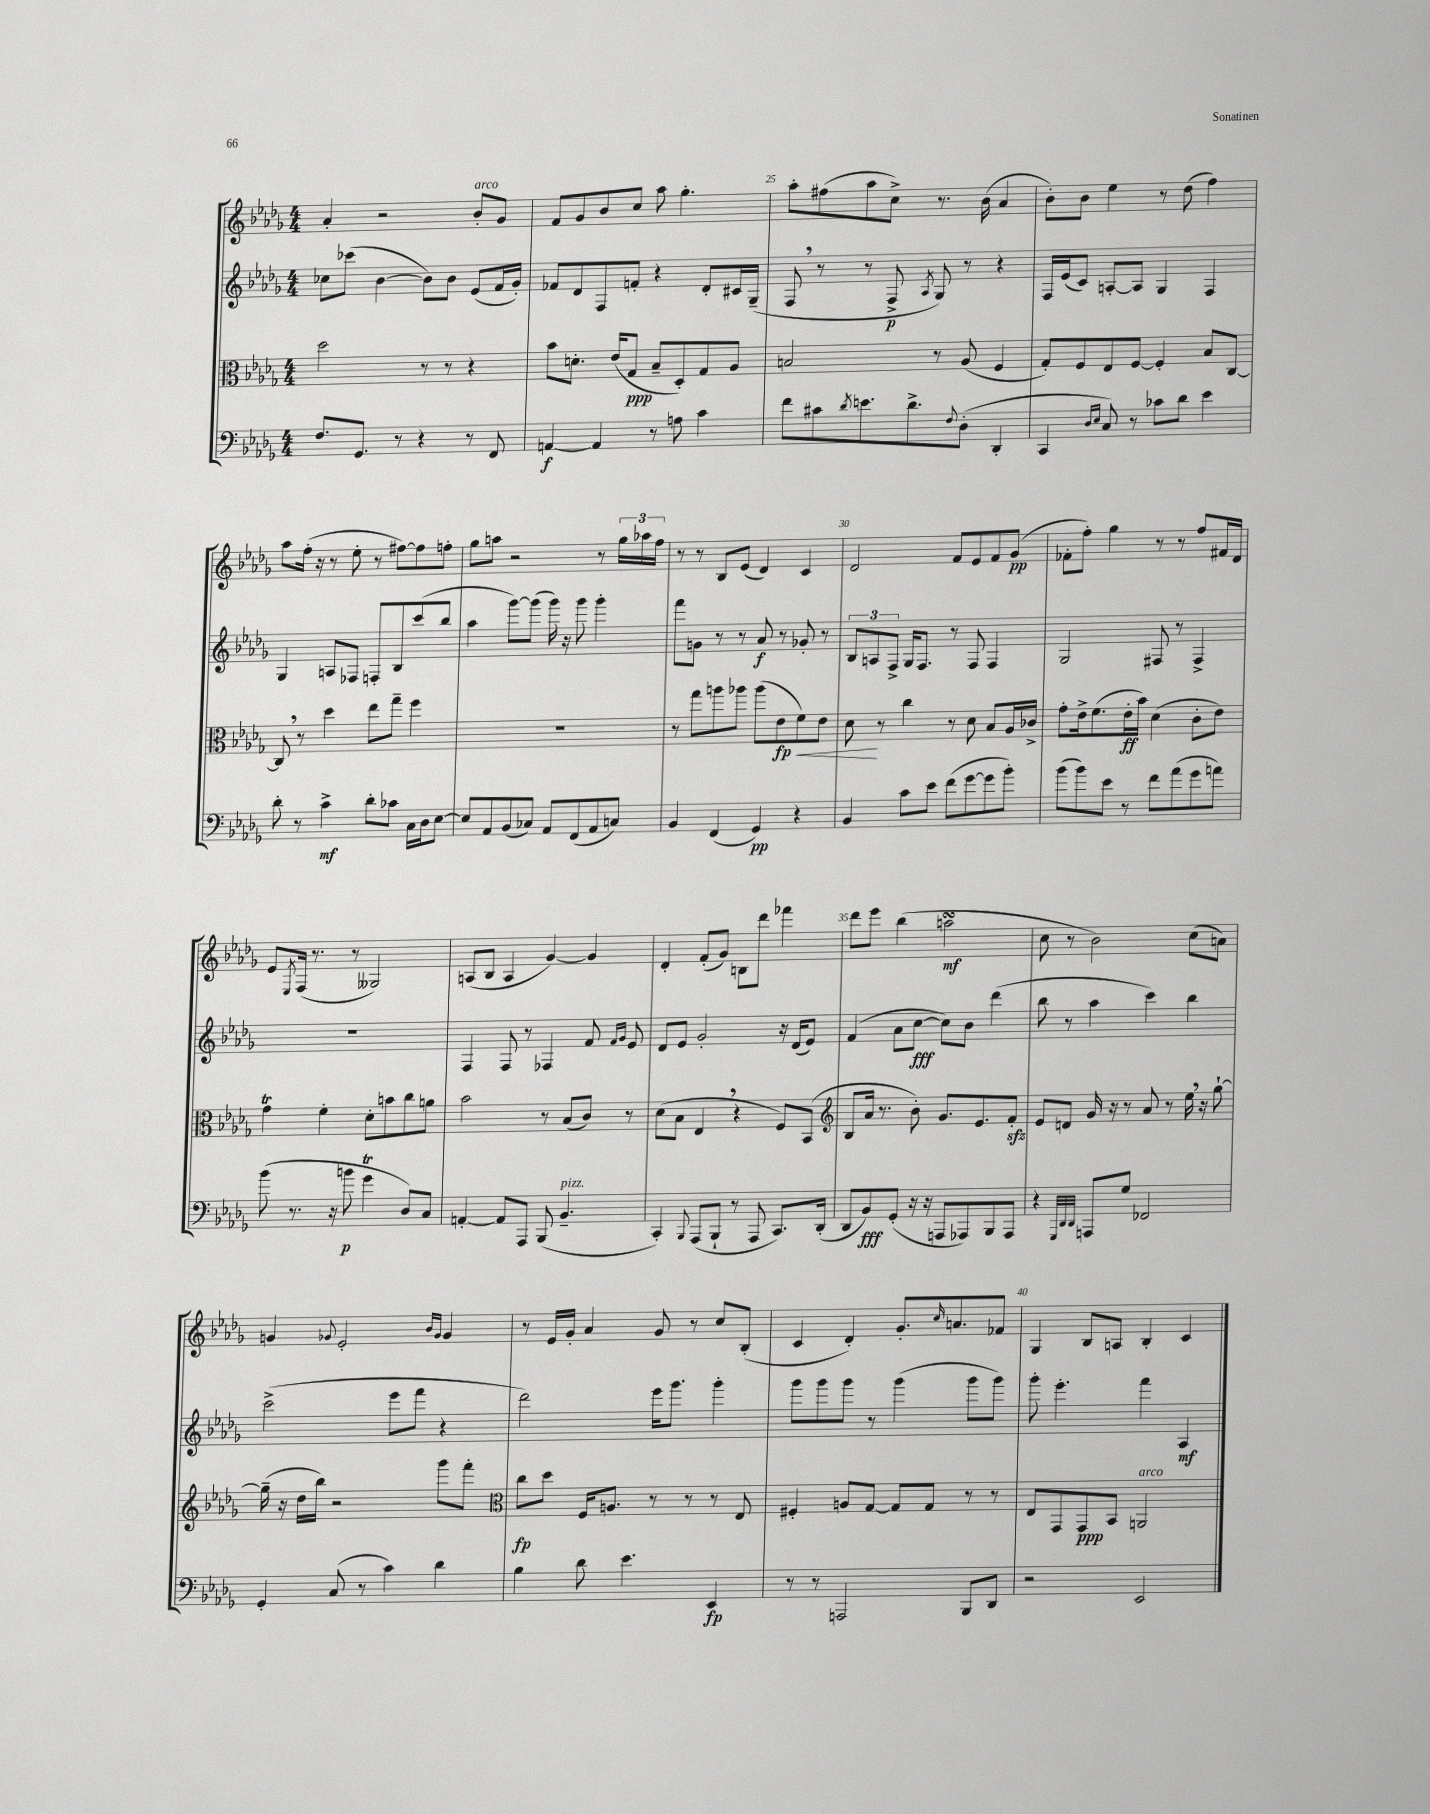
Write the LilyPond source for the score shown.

<<
\new StaffGroup <<
\new Staff = "s0" {
    \clef treble \key des \major \numericTimeSignature \time 4/4
    aes'4-. r2 bes'8-.^\markup { \italic "arco" } ges'8 |
    f'8 ges'8 bes'8 c''8 aes''8 ges''4.-. |
    aes''8-. fis''8( aes''8 c''8->) r8. bes'16( aes'4 |
    bes'8-.) bes'8 ees''4 r8 des''8( f''4) |
    aes''8 f''16-.( r16 r8 ees''8-. r8 fis''8~) fis''8 f''8-. |
    ges''8 a''8 r2 r8 \tuplet 3/2 { ges''16 aes''16 f''16 } |
    r8 r8 bes8 ees'8( des'4) c'4 |
    des'2 f'8 ees'8 f'8 ges'8\pp( |
    fes'8-. f''8-.) ges''4 r8 r8 f''8 fis'16 des'16 |
    ees'8 \acciaccatura { ees8 } f16( r8. r8 geses2) |
    a8( bes8 a4 ges'4~) ges'4 |
    des'4-. f'8-.( ges'8) b8 des'''8 fes'''4 |
    des'''8 ees'''8 bes''4( a''2\turn\mf |
    c''8 r8 bes'2) c''8( a'8) |
    g'4 \appoggiatura { ges'8 } ees'2-. \grace { bes'16 ges'16 } ges'4 |
    r8 ees'16 ges'16-. aes'4 ges'8 r8 c''8 bes8-.( |
    c'4 des'4-.) ges'8.-. \grace { c''16 } a'8. fes'8 |
    ges4 bes8 a8 bes4-. c'4 \bar "|." |
}
\new Staff = "s1" {
    \clef treble \key des \major \numericTimeSignature \time 4/4
    ces''8 ces'''8( bes'4~ bes'8) bes'8 ees'8( f'16 ges'16-.) |
    fes'8 des'8 f8 f'8-. r4 des'8-. cis'16 ges16--( |
    f8 \breathe r8 r8 f8->\p \acciaccatura { aes8 } ges8) r8 r4 |
    f16 ees'16( c'8) a8~-. a8 ges4 f4 |
    ges4 a8 fes8 f8-. bes8 c'''8( bes''8 |
    aes''4 ges'''8~) ges'''8( ges'''16) r16 ges'''8 ges'''4-. |
    f'''8 g'8 r8 r8 aes'8\f r8 ges'8-. r8 |
    \tuplet 3/2 { bes8 a8 f8-> } ges16 f8. r8 f8 f4 |
    ges2 fis8 r8 fis4-> |
    R1 |
    f4 f8 r8 fes4 f'8 \grace { f'16 ges'16 } ees'8 |
    des'8 ees'8 ges'2-. r16 des'16( ees'8) |
    f'4( aes'8 c''8~\fff c''8) bes'8 des'''4( |
    bes''8 r8 aes''4 c'''4) bes''4 |
    c'''2->( ees'''8 f'''8 r4 |
    des'''2) ees'''16 ges'''8. ges'''4-. |
    ges'''8 ges'''8 ges'''8 r8 ges'''4( ges'''8 ges'''8) |
    ges'''8-. ees'''4.-. f'''4 aes4\mf \bar "|." |
}
\new Staff = "s2" {
    \clef alto \key des \major \numericTimeSignature \time 4/4
    des''2 r8 r8 r4 |
    bes'8 d'8.-. ees'16( ges8\ppp bes8-- des8-.) ges8 aes8 |
    b2 r8 aes8( f4 |
    ges8-.) f8 ees8 f8~ f4-. bes8 c8~ |
    c8 \breathe r8 des''4 ees''8 ges''8-- f''4 |
    R1 |
    r8 ges''8 a''8 aes''8 aes''8( ees'8\fp f'8\<) ees'8 |
    des'8\! r8 c''4 r8 des'8 bes8 aes16 ces'16-> |
    ges'8-. ees'16-> f'8.( ees'16-.\ff bes'16) des'4( c'8-. ees'8) |
    ges'4\trill f'4-. des'8-. b'8 c''8 a'8 |
    bes'2 r8 bes8( c'8) r8 |
    des'8( bes8 ees4 \breathe r4 f8) bes,8( |
    \clef treble bes8 aes'16 r8. bes'8-.) ges'8. ees'8. f'8-.\sfz |
    ees'8 d'8 ges'16 r16 r8 aes'8 r8 ees''16 \breathe r16 ges''8~-! |
    ges''16--( r16 des''16 bes''16) r2 ges'''8 f'''8-. |
    \clef alto c''8\fp des''8 f16 a8. r8 r8 r8 ees8 |
    fis4-. a8 ges8~ ges8 ges8 r8 r8 |
    ees8 ges,8 ges,8\ppp bes,8 a,2^\markup { \italic "arco" } \bar "|." |
}
\new Staff = "s3" {
    \clef bass \key des \major \numericTimeSignature \time 4/4
    f8. ges,8. r8 r4 r8 f,8 |
    a,4~\f a,4 r8 a8 c'4 |
    f'8 cis'8 \acciaccatura { des'8 } e'8. des'8.-> \appoggiatura { f8 } des8-.( des,4-. |
    c,4 \grace { des16 ees16 } c8) r8 ces'8 des'8 ees'4 |
    des'8-. r8 c'4->\mf des'8-. ces'8 c16 des16 ees8~ |
    ees8 aes,8 bes,8( ces8) aes,8 f,8( aes,8 c8) |
    bes,4 f,4( ges,4\pp) r4 |
    bes,4 c'8 ees'8 f'8( ges'8~ ges'8 bes'8-.) |
    bes'8( bes'8) ees'8 r8 f'8 aes'8( ges'8 a'8) |
    bes'8( r8. r16 b'8\p ges'4\trill des8) c8 |
    a,4~-. a,8 aes,,8 bes,,8( bes,4.--^\markup { \italic "pizz." } |
    c,4-.) \appoggiatura { bes,,8 } aes,,8( bes,,8-! r8 aes,,8 c,8.) des,16-.( |
    des,8 bes,8\fff) ges,8-.( r16 r16 a,,8 aes,,8) bes,,8 aes,,8 |
    r4 \grace { ges,,32 des,32 des,32 } a,,8 ges8 fes,2 |
    ges,4-. c8( r8 c'4) des'4 |
    bes4 des'8 ees'4. ees,4\fp |
    r8 r8 a,,2 bes,,8 des,8 |
    r2 ees,2 \bar "|." |
}
>>
>>
\layout { \context { \Score currentBarNumber = #23 \override BarNumber.break-visibility = ##(#f #t #t) barNumberVisibility = #(every-nth-bar-number-visible 5) } }
